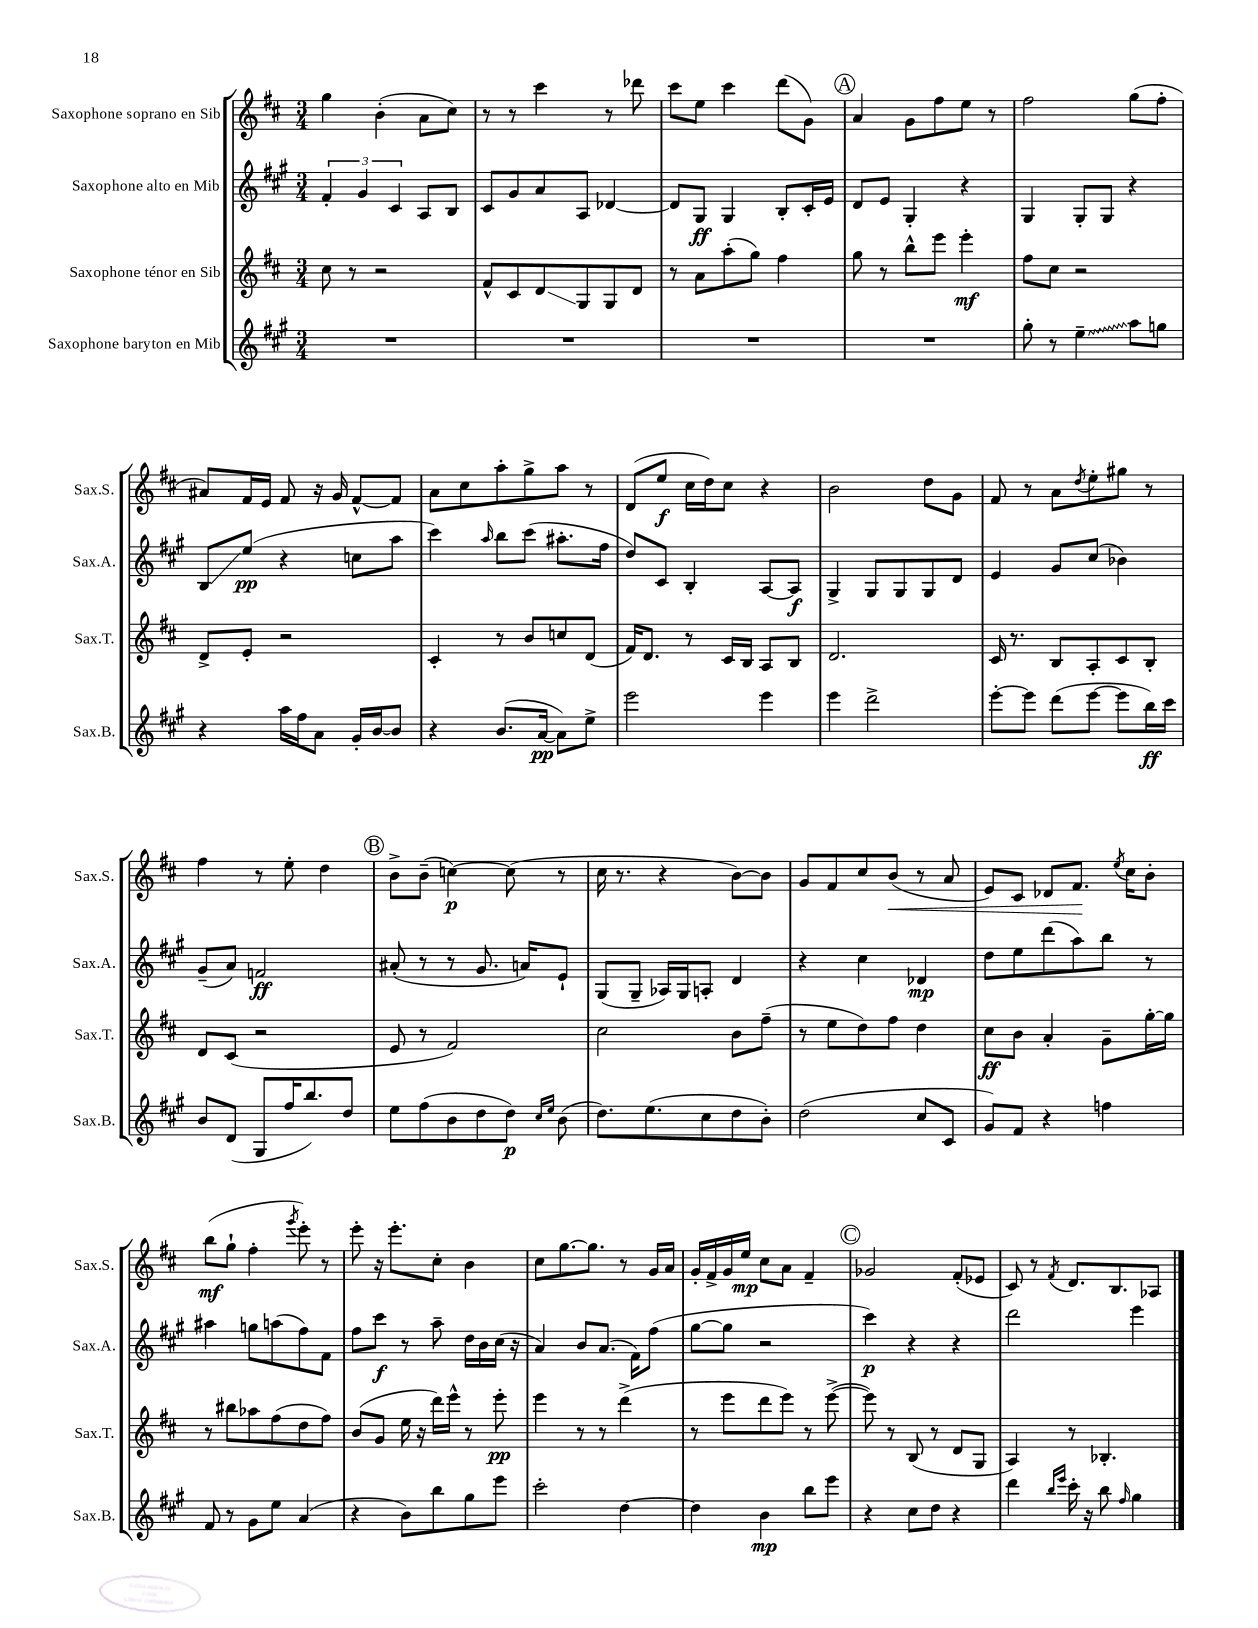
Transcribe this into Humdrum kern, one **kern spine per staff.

**kern	**kern	**kern	**kern
*staff4	*staff3	*staff2	*staff1
*clefG2	*clefG2	*clefG2	*clefG2
*k[f#c#g#]	*k[f#c#]	*k[f#c#g#]	*k[f#c#]
*M3/4	*M3/4	*M3/4	*M3/4
2.r	8cc#	6f#'	4gg
.	8r	.	.
.	.	6g#	.
.	2r	.	(4b'
.	.	6c#	.
.	.	8A	8a
.	.	8B	8cc#)
=	=	=	=
2.r	8f#^^	8c#	8r
.	8c#	8g#	8r
.	8d	8a	4ccc#
.	8G	8A	.
.	8G	[4d-	8r
.	8d	.	8ddd-
=	=	=	=
2.r	8r	8d-]	8ccc#
.	8a	8G#	8ee
.	(8aa'	4G#	4ccc#
.	8gg)	.	.
.	4ff#	8B'	(8ddd
.	.	16c#'	8g)
.	.	16e	.
=	=	=	=
2.r	8gg	8d	4a
.	8r	8e	.
.	8bb^^	4G#'	8g
.	8eee	.	8ff#
.	4eee'	4r	8ee
.	.	.	8r
=	=	=	=
8gg#'	8ff#	4G#	2ff#
8r	8cc#	.	.
4ee~	2r	8G#'	.
.	.	8G#	.
8aa	.	4r	(8gg
8gg	.	.	8ff#'
=	=	=	=
4r	8d^	8B	8a#)
.	8e'	(8ee	16f#
.	.	.	16e
16aa	2r	4r	8f#
16ff#	.	.	.
8a	.	.	16r
.	.	.	16g
16g#'	.	8cc	[8f#^^
[16b	.	.	.
8b]	.	8aa	8f#]
=	=	=	=
4r	4c#'	4ccc#)	8a
.	.	.	8cc#
.	.	16qqaa	.
(8.b	8r	8bb	8aa'
.	8b	(8ccc#	8gg^
[16a	.	.	.
8a])	8cc	8.aa#'	8aa
8ee^	(8d	.	8r
.	.	16ff#	.
=	=	=	=
2eee	16f#)	8dd)	(8d
.	8.d	.	.
.	.	8c#	8ee
.	8r	4B'	16cc#
.	.	.	16dd)
.	16c#	.	8cc#
.	16B	.	.
4eee	8A	[8A	4r
.	8B	8A]	.
=	=	=	=
4eee	2.d	4G#^	2b
2ddd^	.	8G#	.
.	.	8G#	.
.	.	8G#	8dd
.	.	8d	8g
=	=	=	=
[8eee'	16c#	4e	8f#
.	8.r	.	.
8eee]	.	.	8r
(8ddd	8B	8g#	8a
.	.	.	8qdd
[8eee	8A'	(8cc#	8ee'
8eee]	8c#	4b-)	8gg#
16bb)	8B'	.	8r
16ccc#	.	.	.
=	=	=	=
8b	8d	(8g#~	4ff#
(8d	(8c#	8a)	.
8G#	2r	2f	8r
16ff#	.	.	8ee'
8.bb)	.	.	.
.	.	.	4dd
8dd	.	.	.
=	=	=	=
8ee	8e	(8a#'	8b^
(8ff#	8r	8r	(8b~
8b	2f#)	8r	[4cc)
8dd	.	8.g#	.
8dd)	.	.	(8cc]
.	.	16a)	.
16qqcc#	.	.	.
16qqee	.	.	.
(8b	.	8e`	8r
=	=	=	=
8.dd)	2cc#	(8G#	16cc#
.	.	.	8.r
.	.	8G#~	.
(8.ee	.	.	.
.	.	16A-)	4r
.	.	16G#	.
8cc#	.	8A'	.
8dd	8b	4d	[8b)
8b')	(8ff#~	.	8b]
=	=	=	=
(2dd	8r	4r	8g
.	8ee	.	8f#
.	8dd)	4cc#	8cc#
.	8ff#	.	(8b
8cc#	4dd	4d-	8r
8c#	.	.	8a
=	=	=	=
8g#)	8cc#	8dd	8e)
8f#	8b	8ee	8c#
4r	4a'	(8ddd	8d-
.	.	8aa)	8.f#
4ff	8g~	8bb	.
.	.	.	8qee
.	.	.	16cc#
.	[16gg'	8r	8b'
.	16gg]	.	.
=	=	=	=
8f#	8r	4aa#	(8bb
8r	8bb#	.	8gg`
8g#	8aa-	8gg	4ff#'
8ee	(8ff#	(8aa	.
.	.	.	8qggg
(4a	8dd	8ff#)	8eee')
.	8ff#)	8f#	8r
=	=	=	=
4r	(8b	8ff#	8eee'
.	8g	8ccc#	16r
.	.	.	8.eee'
8b)	16ee	8r	.
.	16r	.	.
8bb	16ddd)	8aa~	8cc#'
.	16eee^^	.	.
8gg#	8r	16dd	4b
.	.	16b	.
8eee	8eee'	(16cc#	.
.	.	16r	.
=	=	=	=
2ccc#'	4eee	4a)	8cc#
.	.	.	[8.gg
.	8r	8b	.
.	.	.	8.gg]
.	8r	(8.a	.
[4dd	(4ddd^	.	8r
.	.	16f#)	.
.	.	(8ff#	16g
.	.	.	16a
=	=	=	=
4dd]	8r	[8gg#	16g'
.	.	.	16f#^
.	8eee	8gg#]	16g
.	.	.	16ee
4b	8ddd	2r	8cc#
.	8eee)	.	8a
8bb	8r	.	4f#~
8eee	([8eee^	.	.
=	=	=	=
4r	8eee])	4ccc#)	2g-
.	8r	.	.
8cc#	(8B	4r	.
8dd	8r	.	.
4r	8d	4r	(8f#'
.	8G	.	8e-
=	=	=	=
4ddd	4A)	2ddd	8c#)
.	.	.	8r
16qqbb	.	.	.
16qqeee	.	.	8qf#
16ccc#'	8r	.	8.d
16r	.	.	.
8bb	4.B-'	.	.
.	.	.	8.B
16qqff#	.	.	.
4gg#	.	4eee	.
.	.	.	8A-
==	==	==	==
*-	*-	*-	*-
